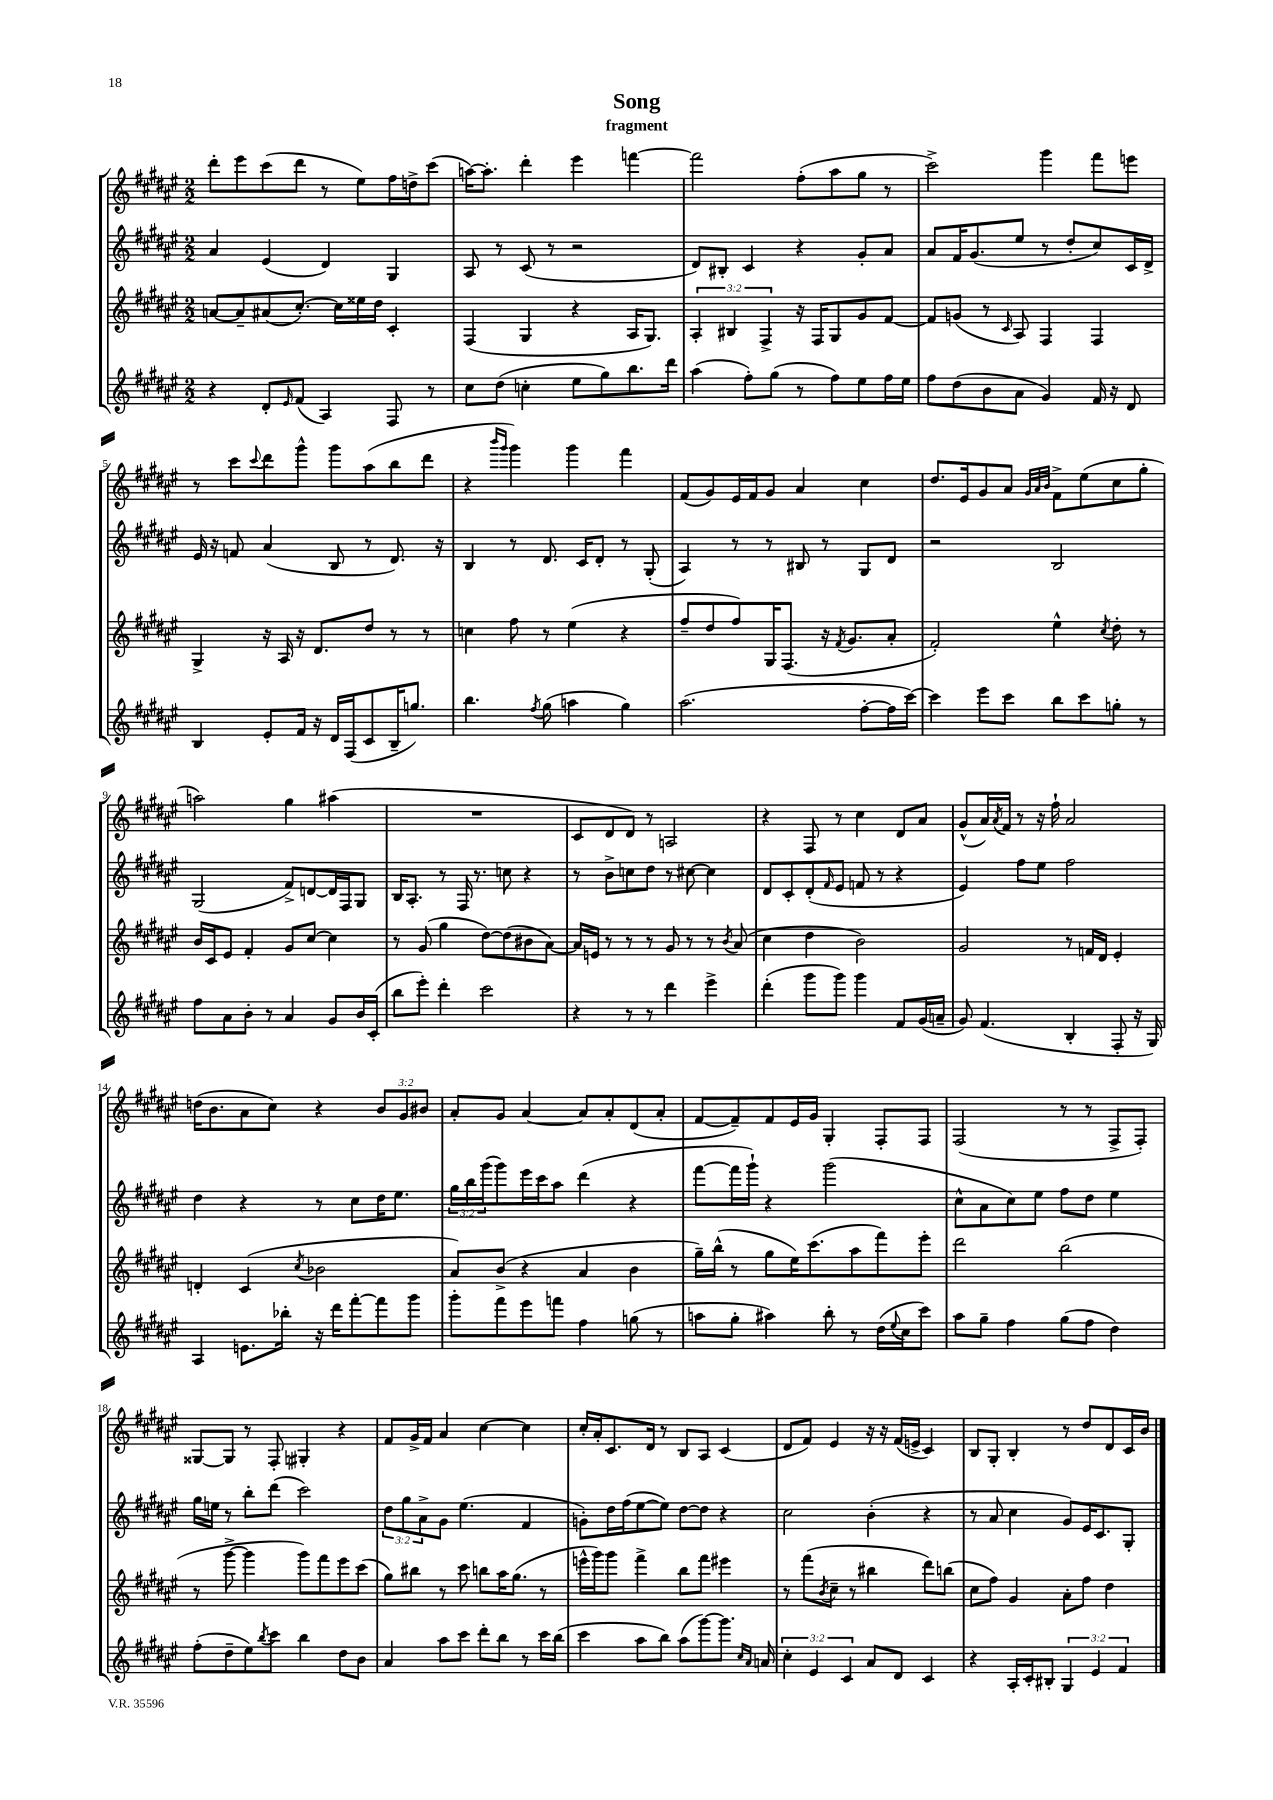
\header { title = "Song" subtitle = "fragment" }
<<
\new StaffGroup <<
\new Staff = "s0" {
    \clef treble \key fis \major \numericTimeSignature \time 2/2 \override Staff.TupletNumber.text = #tuplet-number::calc-fraction-text
    dis'''8-. eis'''8 cis'''8( dis'''8 r8 eis''8) fis''16 d''16-> cis'''8( |
    a''16~) a''8.-. dis'''4-. eis'''4 f'''4~ |
    f'''2 fis''8-.( ais''8 gis''8 r8 |
    cis'''2->) gis'''4 fis'''8 e'''8 |
    r8 cis'''8 \appoggiatura { cis'''8 } dis'''8 gis'''8-^ gis'''8 ais''8( b''8 dis'''8 |
    r4 \grace { b'''16 gis'''16 } gis'''4) gis'''4 fis'''4 |
    fis'8( gis'8) eis'16 fis'16 gis'8 ais'4 cis''4 |
    dis''8. eis'16 gis'8 ais'8 \grace { gis'32 ais'32 b'32 } fis'8-> eis''8( cis''8 gis''8-. |
    a''2) gis''4 ais''4( |
    R1 |
    cis'8 dis'8 dis'8) r8 a2 |
    r4 fis8 r8 cis''4 dis'8 ais'8 |
    gis'8-^( ais'16) \acciaccatura { ais'8 } fis'16 r8 r16 fis''16-! ais'2 |
    d''16( b'8. ais'8 cis''8) r4 \tuplet 3/2 { b'8 gis'8 bis'8 } |
    ais'8-. gis'8 ais'4~ ais'8 ais'8-. dis'8( ais'8-. |
    fis'8~ fis'8--) fis'8 eis'16 gis'16 gis4-. fis8-. fis8 |
    fis2( r8 r8 fis8-> fis8-.) |
    gisis8~ gisis8 r8 fis8-. gis4-. r4 |
    fis'8 gis'16-> fis'16 ais'4 cis''4~ cis''4 |
    cis''16-. ais'16-. cis'8. dis'16 r8 b8 ais8 cis'4( |
    dis'8 fis'8) eis'4 r16 r16 fis'16( e'16-> cis'4) |
    b8 gis8-. b4-. r8 dis''8 dis'8 cis'16 b'16 \bar "|." |
}
\new Staff = "s1" {
    \clef treble \key fis \major \numericTimeSignature \time 2/2 \override Staff.TupletNumber.text = #tuplet-number::calc-fraction-text
    ais'4 eis'4( dis'4) gis4 |
    ais8 r8 cis'8( r8 r2 |
    dis'8) bis8-. cis'4 r4 gis'8-. ais'8 |
    ais'8 fis'16 gis'8.( eis''8 r8 dis''8-. cis''8) cis'16 dis'16-> |
    eis'16 r16 f'8 ais'4( b8 r8 dis'8.) r16 |
    b4 r8 dis'8. cis'16 dis'8-. r8 gis8-.( |
    ais4) r8 r8 bis8 r8 gis8 dis'8 |
    r2 b2 |
    gis2( fis'8->) d'8~ d'16 fis16 gis8 |
    b16 ais8.-. r8 fis16 r8. c''8 r4 |
    r8 b'8-> c''8 dis''8 r8 cis''8~ cis''4 |
    dis'8 cis'8-. dis'8-.( \grace { fis'16 } eis'8 f'8 r8 r4 |
    eis'4) fis''8 eis''8 fis''2 |
    dis''4 r4 r8 cis''8 dis''16 eis''8. |
    \tuplet 3/2 { gis''16 b''16 gis'''16( } gis'''8) eis'''16 cis'''16 ais''8 dis'''4( r4 |
    fis'''8~ fis'''16 gis'''16-!) r4 gis'''2( |
    cis''8-^ ais'8 cis''8) eis''8 fis''8 dis''8 eis''4 |
    gis''16 e''16 r8 b''8-. dis'''8( cis'''2) |
    \tuplet 3/2 { dis''8 gis''8 ais'8-> } gis'8 eis''4.( fis'4 |
    g'8-.) dis''16 fis''16( eis''8~ eis''8) dis''8~ dis''8 r4 |
    cis''2 b'4-.( r4 |
    r8 ais'8 cis''4 gis'8) eis'16 cis'8. gis8-. \bar "|." |
}
\new Staff = "s2" {
    \clef treble \key fis \major \numericTimeSignature \time 2/2 \override Staff.TupletNumber.text = #tuplet-number::calc-fraction-text
    a'8~ a'8-- ais'8( cis''8.~-.) cis''16 eisis''16 dis''16 cis'4-. |
    fis4( gis4 r4 ais16 gis8.) |
    \tuplet 3/2 { ais4-. bis4 fis4-> } r16 fis16 gis8 gis'8 fis'8~ |
    fis'8 g'8( r8 \grace { cis'16 } ais8) fis4 fis4 |
    gis4-> r16 ais16 r16 dis'8. dis''8 r8 r8 |
    c''4 fis''8 r8 eis''4( r4 |
    fis''8-- dis''8 fis''8) gis16 fis8.( r16 \acciaccatura { fis'8 } gis'8. ais'8-. |
    fis'2-.) eis''4-^ \acciaccatura { cis''8 } dis''8-. r8 |
    b'16 cis'16 eis'8 fis'4-. gis'8 cis''8~ cis''4 |
    r8 gis'8( gis''4 dis''8~) dis''8( bis'8 ais'8~) |
    ais'16 e'16 r8 r8 r8 gis'8 r8 r8 \acciaccatura { b'8 } ais'8( |
    cis''4 dis''4 b'2) |
    gis'2 r8 f'16 dis'16 eis'4-. |
    d'4-. cis'4( \acciaccatura { cis''8 } bes'2 |
    ais'8) b'8->( r4 ais'4 b'4 |
    gis''16--) b''16-^( r8 gis''8 eis''16) cis'''8.( ais''8 fis'''8) eis'''8-. |
    dis'''2 b''2( |
    r8 gis'''8~-> gis'''4 gis'''8) fis'''8 eis'''8 cis'''8( |
    gis''8) bis''8 r8 cis'''8 b''8 ais''16 gis''8.( r8 |
    e'''16-^ gis'''16) gis'''8 fis'''4-> b''8 fis'''8 eis'''4 |
    r8 fis'''8( \acciaccatura { b'8 } cis''8-- r8 bis''4 dis'''8) b''8( |
    cis''8 fis''8) gis'4 ais'8-. fis''8 dis''4 \bar "|." |
}
\new Staff = "s3" {
    \clef treble \key fis \major \numericTimeSignature \time 2/2 \override Staff.TupletNumber.text = #tuplet-number::calc-fraction-text
    r4 dis'8-. \grace { eis'16 } fis'8( ais4) fis8 r8 |
    cis''8 dis''8( c''4-. eis''8 gis''8) b''8. dis'''16 |
    ais''4( fis''8-.) gis''8( r8 fis''8) eis''8 fis''16 eis''16 |
    fis''8 dis''8( b'8 ais'8 gis'4) fis'16 r16 dis'8 |
    b4 eis'8-. fis'16 r16 dis'16 fis16( cis'8 b16-- g''8.) |
    b''4. \acciaccatura { fis''8 } gis''8( a''4 gis''4) |
    ais''2.( fis''8~-. fis''16 cis'''16~) |
    cis'''4 eis'''8 cis'''8 b''8 cis'''8 g''8-. r8 |
    fis''8 ais'8 b'8-. r8 ais'4 gis'8 b'16 cis'16-.( |
    b''8 eis'''8-.) dis'''4-. cis'''2 |
    r4 r8 r8 dis'''4 eis'''4-> |
    dis'''4-.( gis'''8 gis'''8) gis'''4 fis'8 gis'16( a'16-- |
    gis'8) fis'4.( b4-. fis8-. r16 gis16) |
    ais4 e'8. bes''16-. r16 dis'''16 fis'''8~-. fis'''8 gis'''8 |
    gis'''8-. fis'''8 eis'''8 f'''8 fis''4 g''8( r8 |
    a''8 gis''8-. ais''4) b''8-. r8 dis''16( \appoggiatura { eis''8 } cis''16 cis'''8) |
    ais''8 gis''8-- fis''4 gis''8( fis''8 dis''4) |
    fis''8-.( dis''8-- eis''8) \acciaccatura { b''8 } cis'''8 b''4 dis''8 b'8 |
    ais'4 ais''8 cis'''8 dis'''8-. b''8 r8 cis'''16 b''16( |
    cis'''4 ais''8 b''8) ais''8( gis'''8~) gis'''8. \grace { cis''16 ais'16 } a'16 |
    \tuplet 3/2 { cis''4-. eis'4 cis'4 } ais'8 dis'8 cis'4 |
    r4 ais16-. cis'16-. bis8-. \tuplet 3/2 { gis4 eis'4 fis'4 } \bar "|." |
}
>>
>>
